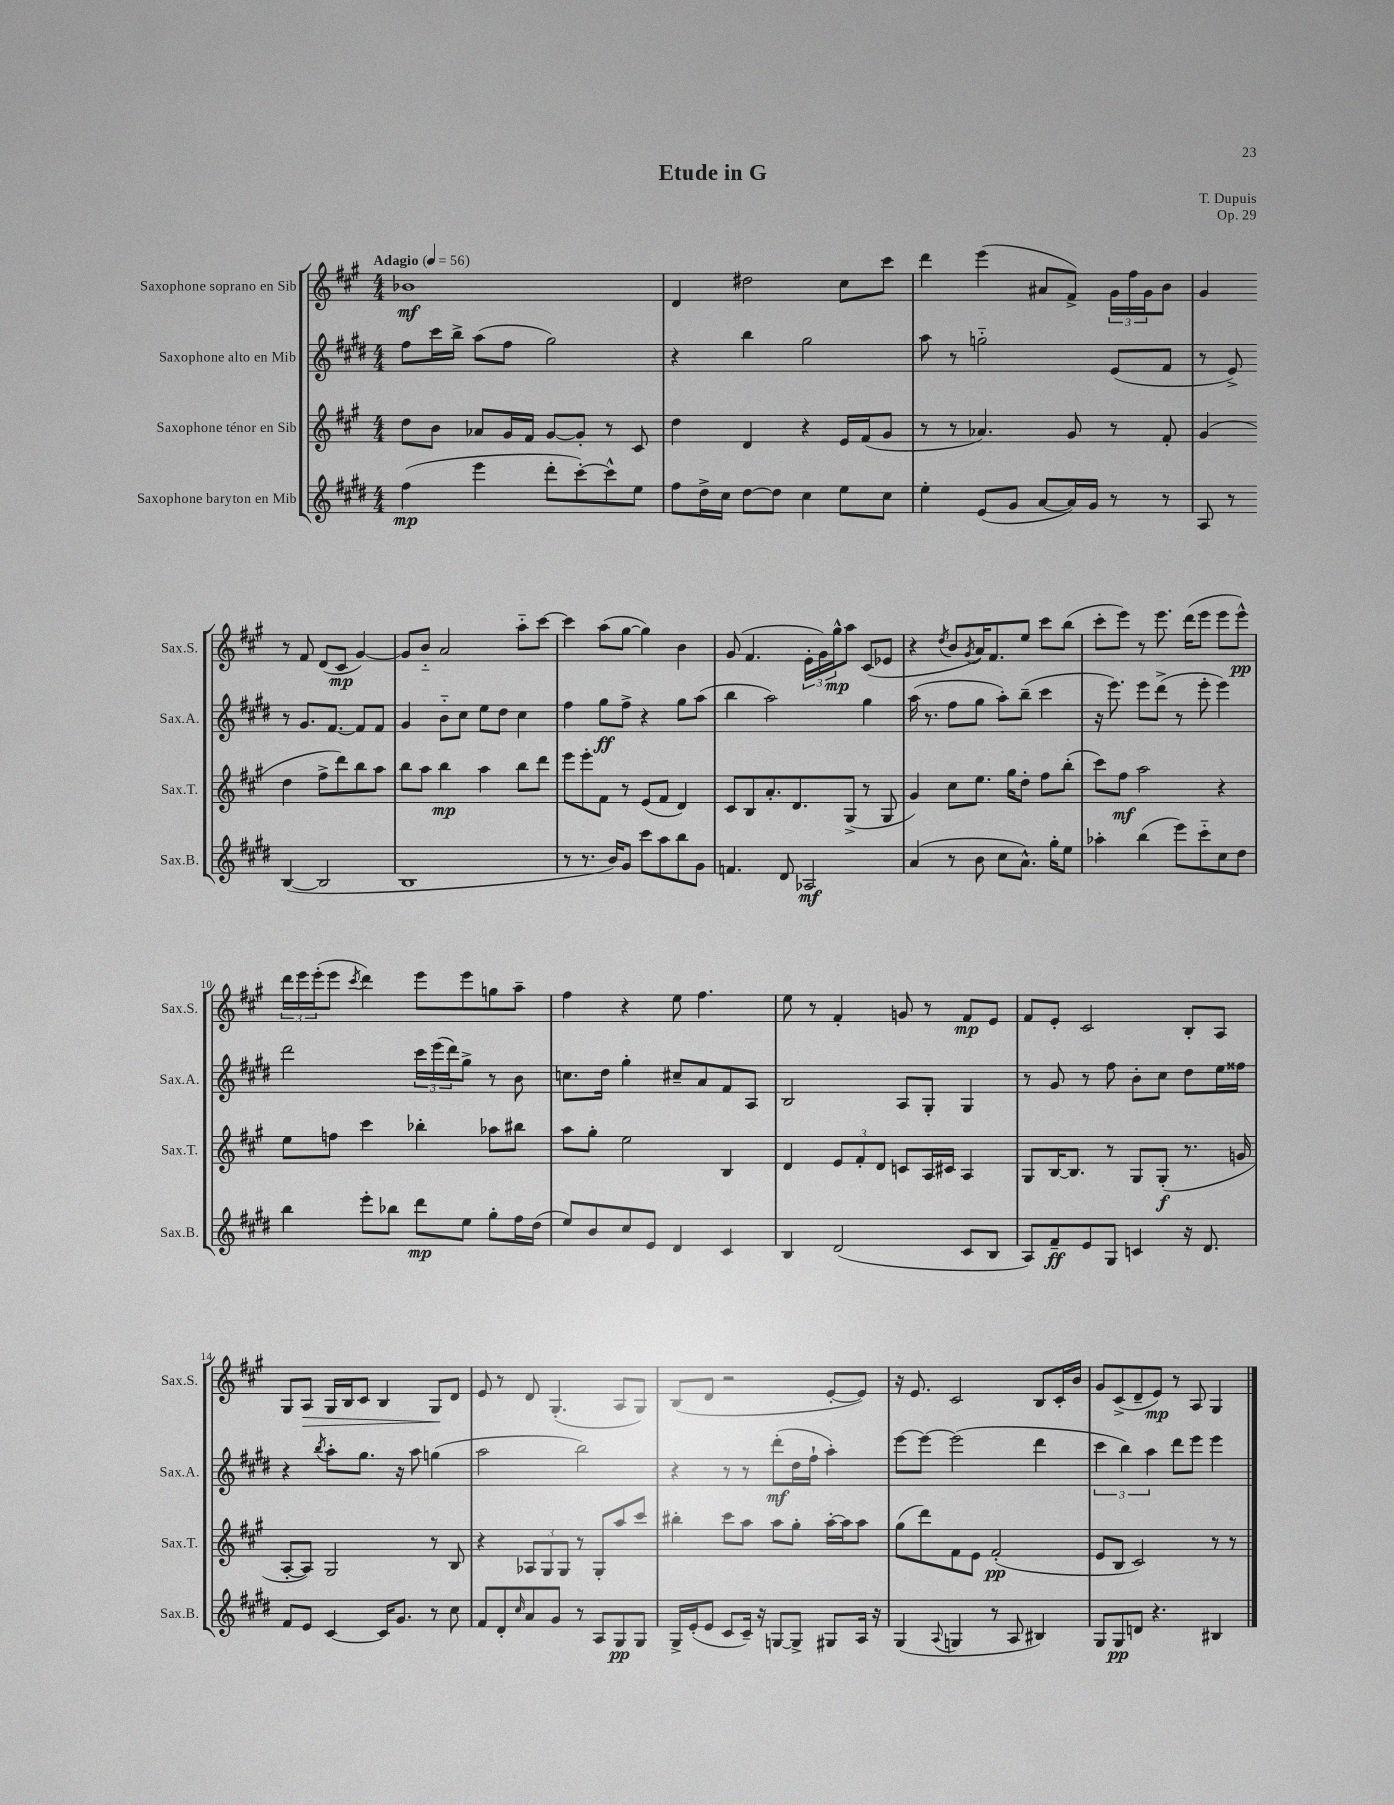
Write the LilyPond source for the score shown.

\header { title = "Etude in G" composer = "T. Dupuis" opus = "Op. 29" }
<<
\new StaffGroup <<
\new Staff = "s0" \with { instrumentName = "Saxophone soprano en Sib" shortInstrumentName = "Sax.S." } {
    \clef treble \key a \major \numericTimeSignature \time 4/4 \tempo "Adagio" 4 = 56
    bes'1\mf |
    d'4 dis''2 cis''8 cis'''8 |
    d'''4 e'''4( ais'8 fis'8->) \tuplet 3/2 { gis'16 fis''16 gis'16 } b'8 |
    gis'4 r8 fis'8 d'8( cis'8\mp gis'4~) |
    gis'8 b'8-_ a'2 a''8-_ cis'''8~ |
    cis'''4 a''8( gis''8~ gis''4) b'4 |
    gis'8( fis'4. \tuplet 3/2 { e'16-. gis'16) gis''16-^\mp } a''8 cis'8( ees'8 |
    r4 \acciaccatura { d''8 } b'8 \acciaccatura { gis'8 } a'16) fis'8. e''8 cis'''8 b''8( |
    cis'''8-. e'''8) r8 e'''8. d'''16( e'''8 e'''8 e'''8-^\pp) |
    \tuplet 3/2 { d'''16 e'''16 e'''16-.( } e'''8 \acciaccatura { cis'''8 } d'''4) e'''8 e'''8 g''8 a''8-- |
    fis''4 r4 e''8 fis''4. |
    e''8 r8 fis'4-. g'8 r8 fis'8\mp e'8 |
    fis'8 e'8-. cis'2 b8-. a8 |
    gis8 a8\> gis16 b16 cis'8 b4 gis8\! d'8 |
    e'8 r8 d'8 gis4.-.( a8 gis8) |
    b8( d'8 r2 e'8~-. e'8) |
    r16 e'8. cis'2 b8 cis'16-. b'16 |
    gis'8 cis'8->( d'8-- e'8\mp) r8 a8 gis4 \bar "|." |
}
\new Staff = "s1" \with { instrumentName = "Saxophone alto en Mib" shortInstrumentName = "Sax.A." } {
    \clef treble \key e \major \numericTimeSignature \time 4/4
    fis''8 cis'''16 b''16-> a''8( fis''8 gis''2) |
    r4 b''4 gis''2 |
    a''8 r8 g''2-_ e'8( fis'8 |
    r8 e'8->) r8 gis'8. fis'8.~ fis'8 fis'8 |
    gis'4 b'8-_ cis''8 e''8 dis''8 cis''4 |
    fis''4 gis''8\ff fis''8-> r4 gis''8 a''8( |
    b''4 a''2) gis''4 |
    a''16( r8. fis''8 gis''8 a''8-.) b''8--( cis'''4 |
    r16 e'''8.) e'''8 dis'''8->( r8 e'''8-. e'''4) |
    dis'''2 \tuplet 3/2 { cis'''16 e'''16( dis'''16) } gis''8-> r8 b'8 |
    c''8. dis''16 gis''4-. cis''8-- a'8 fis'8 a8 |
    b2 a8 gis8-. gis4 |
    r8 gis'8 r8 fis''8 b'8-. cis''8 dis''8 e''16 fisis''16 |
    r4 \acciaccatura { b''8 } a''8-. gis''8. r16 a''8 g''4( |
    a''2 b''2) |
    r4 r8 r8 dis'''8-.\mf( dis''16 fis''16-! a''4-.) |
    e'''8~ e'''8~ e'''2( dis'''4 |
    \tuplet 3/2 { cis'''4 b''4) a''4 } dis'''8 e'''8 e'''4 \bar "|." |
}
\new Staff = "s2" \with { instrumentName = "Saxophone ténor en Sib" shortInstrumentName = "Sax.T." } {
    \clef treble \key a \major \numericTimeSignature \time 4/4
    d''8 b'8 aes'8 gis'16 fis'16 gis'8~ gis'8-. r8 cis'8 |
    d''4 d'4 r4 e'16 fis'16( gis'8 |
    r8 r8 aes'4.) gis'8 r8 fis'8-. |
    gis'4( d''4 fis''8-> d'''8) b''8 a''8 |
    b''8 a''8 b''4\mp a''4 b''8 d'''8 |
    e'''8 e'''8-. fis'8 r8 e'8( fis'8 d'4) |
    cis'8 b8 a'8.-. d'8. gis8->( r8 gis8 |
    gis'4) cis''8 e''8. gis''16 d''8-. fis''8 b''8-.( |
    cis'''8) fis''8\mf a''2 r4 |
    e''8 f''8 cis'''4 bes''4-. aes''8 bis''8 |
    a''8 gis''8-. e''2 b4 |
    d'4 \tuplet 3/2 { e'8 fis'8-. d'8 } c'8 a16 cis'16 a4 |
    gis8 b16~ b8. r8 gis8 gis8-.\f( r8. g'16 |
    a8~-. a8) gis2 r8 b8 |
    r4 \tuplet 3/2 { aes8 gis8 gis8 } r8 gis8-. a''8 cis'''8 |
    bis''4-. cis'''8 a''8 a''8 gis''8-. a''16~-. a''16 a''8 |
    gis''8( d'''8) fis'8 e'8 fis'2-.\pp( |
    e'8 b8 cis'2) r8 r8 \bar "|." |
}
\new Staff = "s3" \with { instrumentName = "Saxophone baryton en Mib" shortInstrumentName = "Sax.B." } {
    \clef treble \key e \major \numericTimeSignature \time 4/4
    fis''4\mp( e'''4 dis'''8-. cis'''8~-.) cis'''8-^ e''8 |
    fis''8 dis''16-> cis''16 dis''8~ dis''8 cis''4 e''8 cis''8 |
    e''4-. e'8( gis'8 a'8~ a'16) gis'16 r8 r8 |
    a8 r8 b4~( b2 |
    b1 |
    r8 r8. b'16) gis'8 cis'''8 a''8 b''8 gis'8 |
    f'4. dis'8 aes2\mf |
    a'4( r8 b'8 cis''8 a'8.-^) gis''16-. e''8 |
    aes''4-. b''4( e'''8) cis'''8-_ cis''8 dis''8 |
    b''4 e'''8-. bes''8 dis'''8\mp e''8 gis''8-. fis''16 dis''16( |
    e''8) b'8 cis''8 e'8 dis'4 cis'4 |
    b4 dis'2( cis'8 b8 |
    a8) fis'8--\ff e'8 gis8 c'4 r16 dis'8. |
    fis'8 e'8 cis'4~ cis'16 gis'8. r8 cis''8 |
    fis'8 dis'8-. \grace { cis''16 } a'8 gis'8 r8 a8 gis8\pp gis8 |
    gis16-> e'16-.( e'8 cis'8 cis'16--) r16 g8~ g8-> gis8 a16 r16 |
    gis4( \appoggiatura { a8 } g4 r8 a8 bis4) |
    gis8 gis8\pp d'8 r4. bis4 \bar "|." |
}
>>
>>
